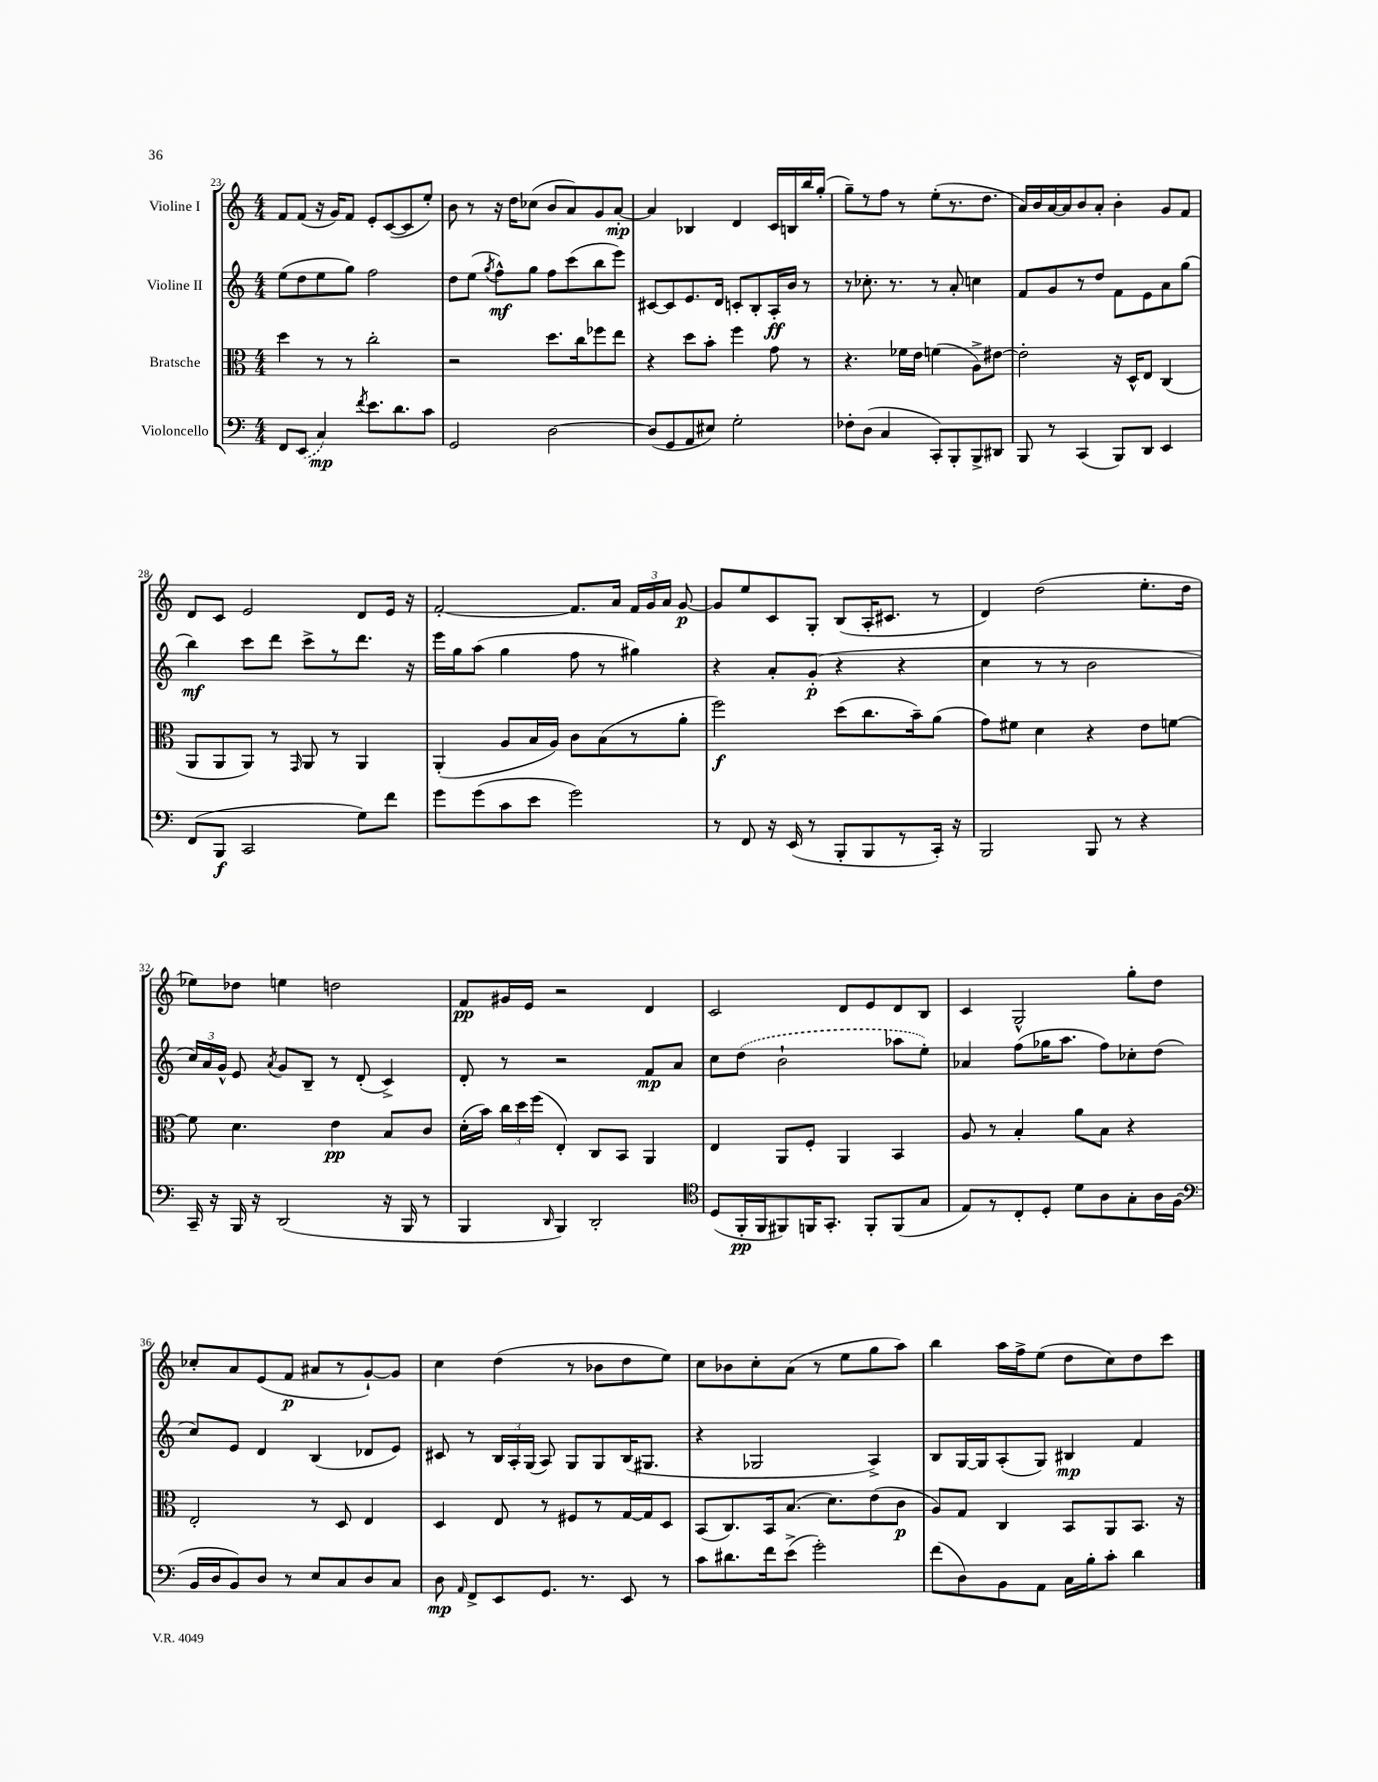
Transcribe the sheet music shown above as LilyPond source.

<<
\new StaffGroup <<
\new Staff = "s0" \with { instrumentName = "Violine I" } {
    \clef treble \key c \major \numericTimeSignature \time 4/4
    \autoBeamOff f'8[ f'8]( r16 g'16[) f'8] e'8[-. c'8~( c'8 e''8]-.) |
    b'8 r8 r16 d''16[ ces''8]( b'8[ a'8) g'8 a'8]~-.\mp |
    a'4 bes4 d'4 c'16[ b16 b''16 g''16]-.( |
    g''8[--) r8 f''8] r8 e''8[-.( r8. d''8.] |
    a'16[) b'16 a'16~ a'16 b'8 a'8]-. b'4-. g'8[ f'8] |
    d'8[ c'8] e'2 d'8[ e'16] r16 |
    f'2~-. f'8.[ a'16] \tuplet 3/2 { f'16[ g'16 a'16] } g'8~\p |
    g'8[ e''8 c'8 g8]-. b8[( a16-. cis'8.] r8 |
    d'4) d''2( e''8.[-. d''16] |
    ees''8[) des''8] e''4 d''2 |
    f'8[\pp gis'16 e'16] r2 d'4 |
    c'2 d'8[ e'8 d'8 b8] |
    c'4 g2-^ g''8[-. d''8] |
    ces''8[-. a'8 e'8( f'8]\p ais'8[ r8 g'8~-!) g'8] |
    c''4 d''4( r8 bes'8[ d''8 e''8]) |
    c''8[ bes'8 c''8-. a'8]( r8 e''8[ g''8 a''8]) |
    b''4 a''16[ f''16-> e''8]( d''8[ c''8) d''8 c'''8] \bar "|." |
}
\new Staff = "s1" \with { instrumentName = "Violine II" } {
    \clef treble \key c \major \numericTimeSignature \time 4/4
    \autoBeamOff e''8[( d''8 e''8 g''8]) f''2 |
    d''8[ e''8]( \acciaccatura { g''8 } f''8[-^\mf) g''8] f''8[ c'''8( b''8 e'''8]) |
    cis'8[~ cis'8 e'8. d'16] c'8[-. b8-. a16-.\ff b'16] r8 |
    r8 ces''8.-. r8. r8 a'8-. c''4 |
    f'8[ g'8 r8 d''8] f'8[ e'8 a'8 g''8]( |
    b''4\mf) c'''8[ d'''8] c'''8[-> r8 d'''8.] r16 |
    e'''16[ g''16 a''8]( g''4 f''8 r8 gis''4) |
    r4 a'8[-. g'8]-.\p( r4 r4 |
    c''4 r8 r8 b'2 |
    \tuplet 3/2 { c''16[) a'16 g'16]-^ } e'8 \acciaccatura { a'8 } g'8[ b8]-- r8 d'8-.( c'4->) |
    d'8-. r8 r2 f'8[\mp a'8] |
    c''8[ \once \slurDashed d''8]( b'2-! aes''8[ e''8]-.) |
    aes'4 f''8[( ges''16 a''8.] f''8[) ces''8-. d''8]( |
    c''8[) e'8] d'4 b4( des'8[ e'8]) |
    cis'8 r8 \tuplet 3/2 { b16[ a16-. g16]( } a8) g8[ g8 b16( gis8.] |
    r4 ges2 a4->) |
    b8[ g16~ g16 a8-.( g8]) bis4\mp f'4 \bar "|." |
}
\new Staff = "s2" \with { instrumentName = "Bratsche" } {
    \clef alto \key c \major \numericTimeSignature \time 4/4
    \autoBeamOff d''4 r8 r8 c''2-. |
    r2 d''8.[ c''16 fes''8 e''8] |
    r4 d''8[ b'8]-. f''4 g'8 r8 |
    r4. fes'16[ e'16] f'4( a8[->) eis'8]~ |
    eis'2-. r16 d16[-^ e8] c4( |
    a,8[ a,8 a,8]) r8 \grace { g,16 } a,8 r8 a,4 |
    a,4-.( a8[ b16 a16]) c'8[ b8( r8 a'8]-. |
    f''2\f) d''8[( c''8. b'16--) a'8]( |
    g'8[) fis'8] d'4 r4 e'8[ f'8]~ |
    f'8 d'4. e'4\pp b8[ c'8] |
    d'16[-.( b'16]) \tuplet 3/2 { c''16[ d''16 f''16]( } e4-.) c8[ b,8] a,4 |
    e4 a,8[ f8]-. a,4 b,4 |
    a8 r8 b4-. a'8[ b8] r4 |
    e2-. r8 d8 e4 |
    d4 e8 r8 fis8[ r8 g16~ g16 d8] |
    b,8[( c8.) b,16 b8.]( d'8.[) e'8( c'8]\p |
    a8[) g8] c4 b,8[ a,8 b,8.] r16 \bar "|." |
}
\new Staff = "s3" \with { instrumentName = "Violoncello" } {
    \clef bass \key c \major \numericTimeSignature \time 4/4
    \autoBeamOff f,8[ \once \slurDashed e,8]( c4\mp) \acciaccatura { f'8 } e'8.[ d'8. c'8] |
    g,2 d2~ |
    d8[( g,8 a,8 eis8]) g2-. |
    fes8[-. d8]( c4 c,8[-.) b,,8-. b,,8-> dis,8] |
    b,,8 r8 c,4( b,,8[) d,8] e,4 |
    f,8[( b,,8]\f c,2 g8[) f'8] |
    g'8[ g'8( c'8 e'8] g'2) |
    r8 f,8 r16 e,16( r8 b,,8[-. b,,8 r8 c,16]-.) r16 |
    b,,2 b,,8 r8 r4 |
    c,16-- r16 b,,16 r16 d,2( r16 b,,16 r8 |
    b,,4 \grace { d,16 } b,,4) d,2-. |
    \clef tenor d8[( f,16-.\pp f,16 fis,8) f,16 g,8.]-. f,8[-. f,8( g8] |
    e8[) r8 c8-. d8]-. d'8[ a8 g8-. a16 f16]( |
    \clef bass b,16[ d16 b,8) d8] r8 e8[ c8 d8 c8] |
    d8\mp \grace { a,16 } f,8[-> e,8 g,8.] r8. e,8 r8 |
    c'8[ dis'8. f'16 e'8]->( g'2-.) |
    f'8[( d8) b,8 a,8] c16[ b16-. c'8]-. d'4 \bar "|." |
}
>>
>>
\layout { \context { \Score currentBarNumber = #23 } }
